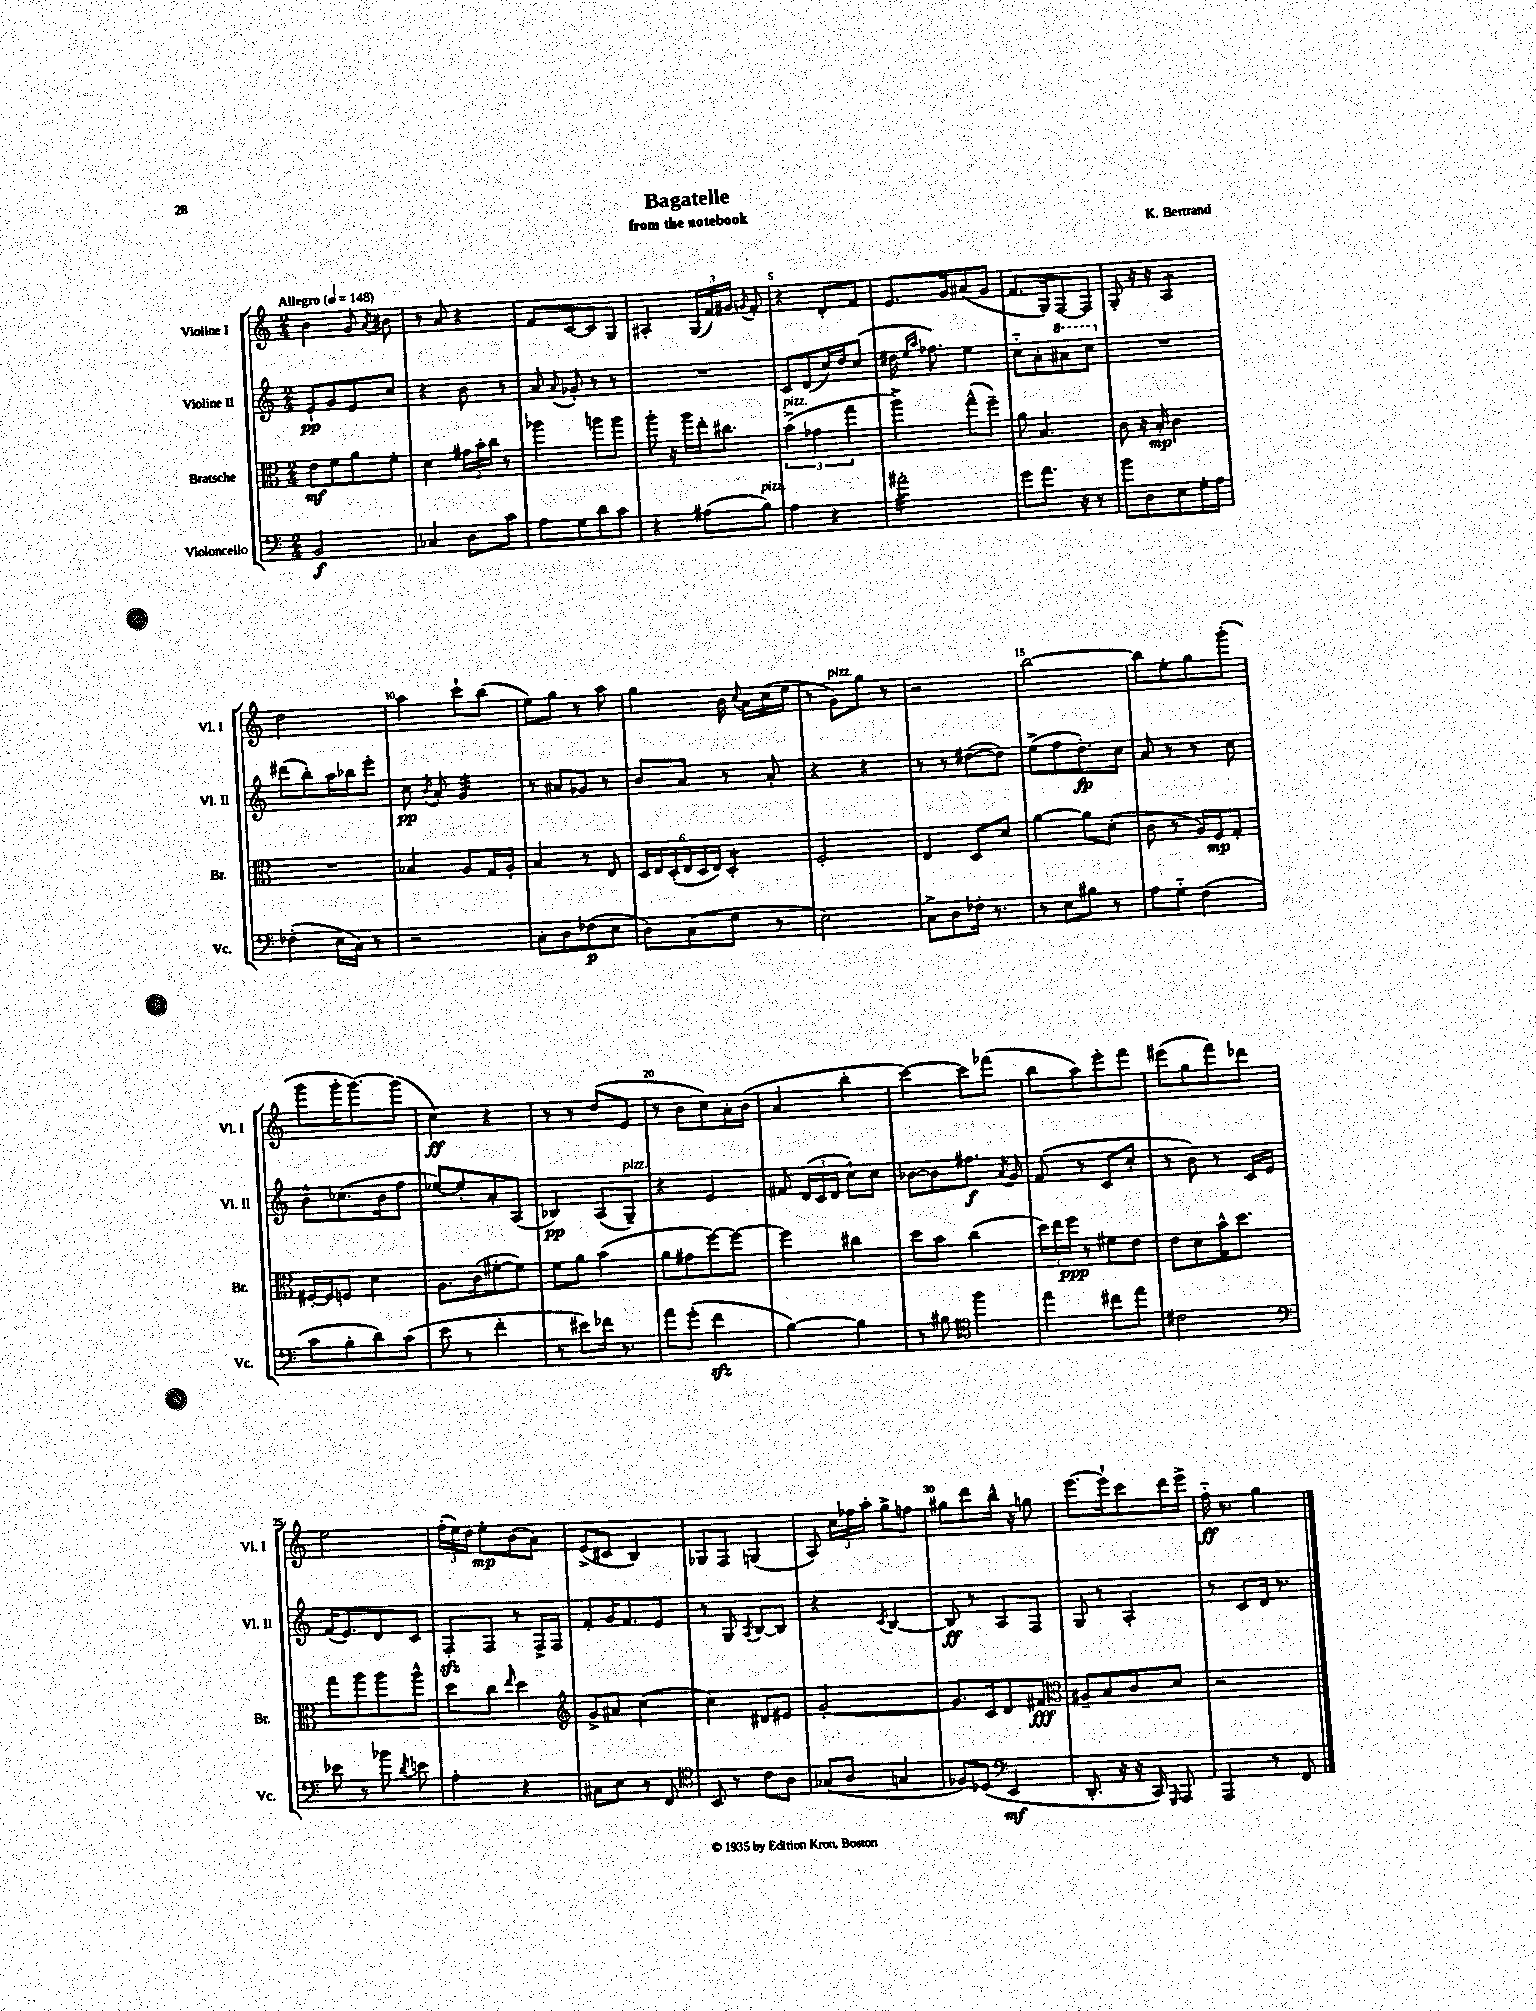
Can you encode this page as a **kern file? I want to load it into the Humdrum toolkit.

**kern	**kern	**kern	**kern
*staff4	*staff3	*staff2	*staff1
*clefF4	*clefC3	*clefG2	*clefG2
*k[]	*k[]	*k[]	*k[]
*M2/4	*M2/4	*M2/4	*M2/4
*MM148	*MM148	*MM148	*MM148
2BB	8e	8e`	4b
.	8f	8g	.
.	8a	8e	8g
.	.	.	8qa
.	8f'	8cc	8b#
=	=	=	=
4C-	4d	4r	8r
.	.	.	8a
8D	24g#	8b	4r
.	24b'	.	.
.	24cc	.	.
8c	8r	8r	.
=	=	=	=
8A	4aa-	8a	8f
.	.	8qqa	.
8G	.	8g-'	[8c
8d	8aa	8r	8c]
8c	8aa	8r	8G
=	=	=	=
4r	8aa'	2r	4A#'
.	16r	.	.
.	16aa	.	.
(8A#	16ee'	.	(24G
.	.	.	24f)
.	8.cc#	.	.
.	.	.	24g#
.	.	.	8qg
8B)	.	.	8f'
=	=	=	=
4A	(6b^	8c	4r
.	.	(8d	.
.	6g-	.	.
4r	.	16cc)	8d'
.	.	16dd	.
.	6gg	.	.
.	.	(8cc	8f
=	=	=	=
2a#'	4aa^)	16dd#	8.e
.	.	16qqee	.
.	.	16qqaa	.
.	.	8.ff-)	.
.	.	.	16g
.	(8gg^^	4ee	(8a#
.	8ff~)	.	8g
=	=	=	=
8g	8a	8cc'~	8.f
8.a	4.B	8a'	.
.	.	.	16G)
.	.	8aa#	[8F
16r	.	.	.
8r	.	8ccc	8F]
=	=	=	=
8b	8c	2r	8G'
8D	16r	.	16r
.	16B'	.	16r
8E	4c	.	4A
16G'	.	.	.
16A	.	.	.
=	=	=	=
(4F-'	2r	(8ddd#	2dd
.	.	8bb')	.
16E	.	16aa	.
16C)	.	16bb-	.
8r	.	8eee'	.
=	=	=	=
2r	4B-	8cc	4aa
.	.	8qb	.
.	.	8a'	.
.	8A	4g	8ccc`
.	16G	.	(8bb
.	16A'	.	.
=	=	=	=
8C'	4B	8r	8ee)
8D	.	8a#	8gg
(8F-	8r	8g-	8r
8E	8E	8r	8aa
=	=	=	=
8D)	24D	8b	4gg
.	24E	.	.
.	(24D'	.	.
(8C	24E	8a	.
.	24D	.	.
.	24E)	.	.
8G	4D'	8r	16b
.	.	.	8qqcc
.	.	.	16a
8r	.	8a'	(16cc
.	.	.	16ee
=	=	=	=
2E)	2F'	4r	8r
.	.	.	8g)
.	.	4r	8gg
.	.	.	8r
=	=	=	=
8C^	4E	8r	2r
8D	.	8r	.
16F-'	8D	([8dd#	.
8.r	.	.	.
.	8d	8dd#])	.
=	=	=	=
8r	[4a	(8ee^	[2bb
8E	.	8ff	.
8B#	8a]	8.dd')	.
8r	(8d'	.	.
.	.	16cc	.
=	=	=	=
8A	8c	8a	8bb]
8G'~	8r	8r	8ee'
(4F	16A)	8r	8gg
.	16F	.	.
.	8G'	8cc	(8ggg'
=	=	=	=
8c	[16F#'	8b^^	8ggg
.	16F#]	.	.
8B'	8F	(8.cc-	16ggg'
.	.	.	[8.ggg)
8d)	4d	.	.
.	.	16b	.
(8c	.	8ff	(8ggg]
=	=	=	=
8e	8.A	[8ee-)	4cc)
8r	.	8ee-']	.
.	(16c	.	.
4f'	[8f#'	8a'	4r
.	8f#])	(8A	.
=	=	=	=
8r	8f	4B-)	8r
8e#)	8a	.	8r
16f-	(4b	(8A	(8dd
8.r	.	.	.
.	.	8G~)	8e
=	=	=	=
8a	8a	4r	8r
(8g'	8g#	.	8b
4f	[8ff)	4e	8cc)
.	8ff_	.	16a'
.	.	.	(16b
=	=	=	=
[4B)	4ff]	8f#	4a
.	.	(24d	.
.	.	24c	.
.	.	24d	.
4B]	4cc#	8cc`)	4bb'
.	.	8cc	.
=	=	=	=
8r	8dd	[8b-	[4ccc)
8B#	8b	8b-]	.
*clefC4	*	*	*
4ff	(4cc	8.ff#	8ccc]
.	.	.	(8fff-
.	.	8qa	.
.	.	16g	.
=	=	=	=
4ee	24dd)	(8f	8bb
.	24ee	.	.
.	24ff	.	.
.	8r	8r	8aa)
8cc#	8f#	8c	8eee'
8ee	8e	8cc'	8fff
=	=	=	=
2c#	8e	8r	(8eee#
.	8d	8b)	8gg
.	16b^^	8r	8fff)
.	8.dd	.	.
.	.	16c	8ddd-
.	.	16e	.
=	=	=	=
*clefF4	*	*	*
8e-	8gg	(16f	2ee
.	.	8.e)	.
8r	8aa	.	.
8b-	8aa	8d	.
8qd	.	.	.
8e	8aa^^	8c	.
=	=	=	=
4A'	8dd	8F'	(24ff'
.	.	.	24ee)
.	.	.	24dd
.	8cc	8F	8ee'
.	16qqee	.	.
4r	4dd	8r	(8b
.	.	16F^	8a)
.	.	16F	.
=	=	=	=
*	*clefG2	*	*
8C#	8g^	8f'	(8e^
8E	8a#	16g	8c#
.	.	8.f	.
8r	(4cc	.	4B)
8FF	.	8e	.
=	=	=	=
*clefC4	*	*	*
8BB	4cc)	8r	8G-
8r	.	8G	8F
.	.	8qA	.
8c	8d#	[8B	(4G
8A	8e#	8B]	.
=	=	=	=
(8G-	[2g'	4r	8A)
8A	.	.	24cc
.	.	.	24ff-
.	.	.	24aa'
.	.	8qc	.
4G	.	[4B	8gg^
.	.	.	8ff
=	=	=	=
8F-)	8.g]	8B]	8gg#
(8D-	.	8r	8ddd
.	16c	.	.
*clefF4	*	*	*
4EE	8d	8A	16bb^^
.	.	.	16r
.	8f#	8F	8gg
=	=	=	=
*	*clefC3	*	*
8.DD'	8A#~	8G	[8.eee
.	8B	8r	.
16r	.	.	16eee`]
16r	8c	4A'	8ccc
16CC)	.	.	.
16qqGGG	.	.	.
8AAA	8d	.	16ddd
.	.	.	16eee^
=	=	=	=
4AAA	2r	8r	16ff'~
.	.	.	8.r
.	.	8c	.
8r	.	16d	4gg
.	.	8.r	.
8FF	.	.	.
==	==	==	==
*-	*-	*-	*-
